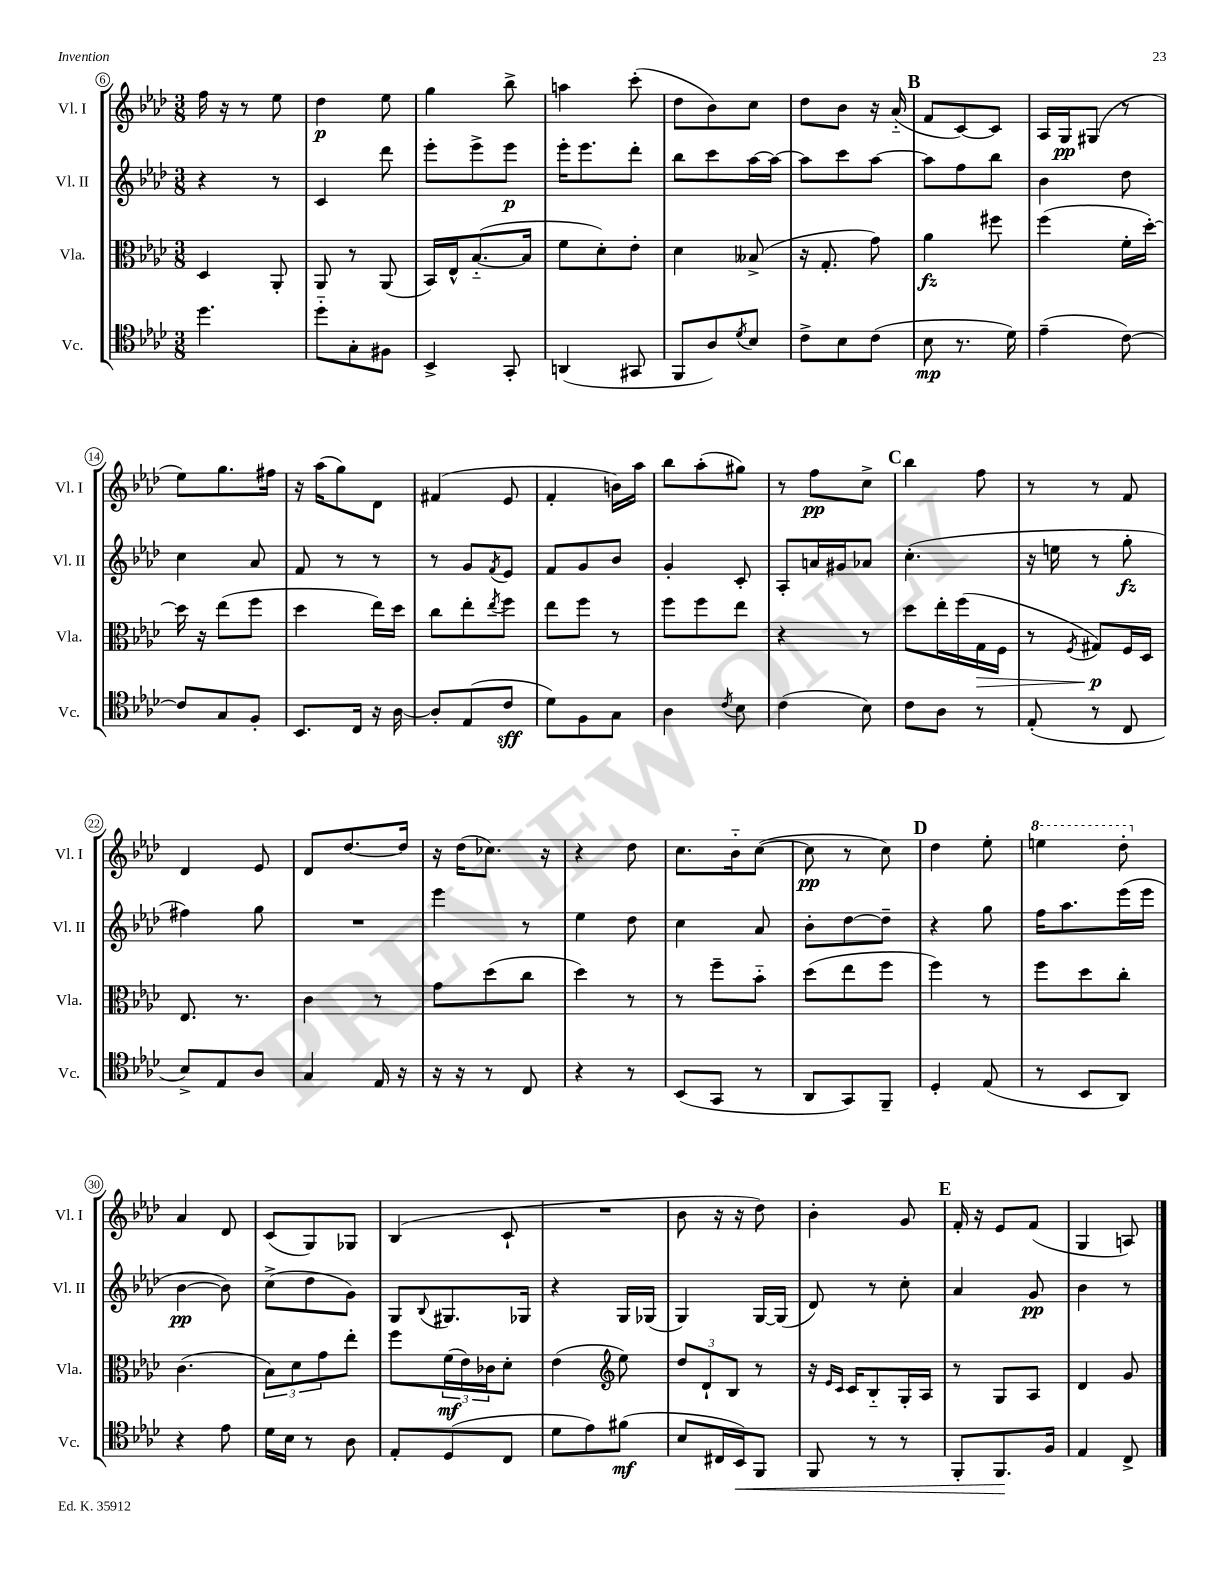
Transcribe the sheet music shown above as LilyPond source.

<<
\new StaffGroup <<
\new Staff = "s0" \with { instrumentName = "Vl. I" shortInstrumentName = "Vl. I" } {
    \clef treble \key aes \major \numericTimeSignature \time 3/8
    f''16 r16 r8 ees''8 |
    des''4\p ees''8 |
    g''4 bes''8-> |
    a''4 c'''8-.( |
    des''8 bes'8) c''8 |
    des''8 bes'8 r16 aes'16-_( |
    \mark \markup { \bold "B" } f'8 c'8~) c'8 |
    aes16 g16\pp gis8( r8 |
    ees''8) g''8. fis''16 |
    r16 aes''16( g''8) des'8 |
    fis'4( ees'8 |
    f'4-. b'16) aes''16 |
    bes''8 aes''8-.( gis''8) |
    r8 f''8\pp c''8-> |
    \mark \markup { \bold "C" } bes''4 f''8 |
    r8 r8 f'8 |
    des'4 ees'8 |
    des'8 des''8.~ des''16 |
    r16 des''16( ces''8.) r16 |
    r4 des''8 |
    c''8. bes'16-_ c''8~( |
    c''8\pp r8 c''8) |
    \mark \markup { \bold "D" } des''4 ees''8-. |
    \ottava #1 e'''4 des'''8-. \ottava #0 |
    aes'4 des'8 |
    c'8( g8) ges8 |
    bes4( c'8-! |
    R4. |
    bes'8 r16 r16 des''8) |
    bes'4-. g'8 |
    \mark \markup { \bold "E" } f'16-. r16 ees'8 f'8( |
    g4 a8) \bar "|." |
}
\new Staff = "s1" \with { instrumentName = "Vl. II" shortInstrumentName = "Vl. II" } {
    \clef treble \key aes \major \numericTimeSignature \time 3/8
    r4 r8 |
    c'4 des'''8 |
    ees'''8-. ees'''8-> ees'''8\p |
    ees'''16-. ees'''8. des'''8-. |
    bes''8 c'''8 aes''16~ aes''16~ |
    aes''8 c'''8 aes''8~ |
    \mark \markup { \bold "B" } aes''8 f''8 bes''8 |
    bes'4 des''8 |
    c''4 aes'8 |
    f'8 r8 r8 |
    r8 g'8 \acciaccatura { f'8 } ees'8 |
    f'8 g'8 bes'8 |
    g'4-. c'8-. |
    aes8-. a'16 gis'16 aes'8 |
    \mark \markup { \bold "C" } c''4.-.( |
    r16 e''16 r8 g''8-.\fz |
    fis''4) g''8 |
    R4. |
    ees'''4 r8 |
    ees''4 des''8 |
    c''4 aes'8 |
    bes'8-. des''8~ des''8-- |
    \mark \markup { \bold "D" } r4 g''8 |
    f''16 aes''8. ees'''16( ees'''16 |
    bes'4~\pp bes'8) |
    c''8->( des''8 g'8) |
    g8 \appoggiatura { bes8 } gis8. ges16 |
    r4 g16 ges16( |
    g4) g16~ g16( |
    des'8) r8 c''8-. |
    \mark \markup { \bold "E" } aes'4 g'8\pp |
    bes'4 r8 \bar "|." |
}
\new Staff = "s2" \with { instrumentName = "Vla." shortInstrumentName = "Vla." } {
    \clef alto \key aes \major \numericTimeSignature \time 3/8
    des4 aes,8-. |
    aes,8 r8 aes,8( |
    bes,16) ees16-^ bes8.~-_( bes16 |
    f'8 des'8-.) ees'8-. |
    des'4 beses8->( |
    r16 g8.-. g'8) |
    \mark \markup { \bold "B" } aes'4\fz fis''8 |
    f''4( f'16-. des''16~-.) |
    des''16 r16 ees''8( f''8 |
    des''4 ees''16) des''16 |
    c''8 ees''8-. \acciaccatura { ees''8 } f''8 |
    ees''8 f''8 r8 |
    f''8 f''8 ees''8 |
    r4 r8 |
    \mark \markup { \bold "C" } des''8 ees''16-. f''16( g16\> f16 |
    r8 \acciaccatura { f8 } gis8\p\!) f16 des16 |
    ees8. r8. |
    c'4 r8 |
    g'8 des''8( c''8 |
    des''4) r8 |
    r8 f''8-- bes'8-_ |
    des''8( ees''8 f''8 |
    \mark \markup { \bold "D" } f''4) r8 |
    f''8 des''8 c''8-. |
    c'4.( |
    \tuplet 3/2 { bes8) des'8 g'8 } ees''8-. |
    f''8 \tuplet 3/2 { f'16\mf( ees'16) ces'16 } des'8-. |
    ees'4( \clef treble ees''8) |
    \tuplet 3/2 { des''8 des'8-! bes8 } r8 |
    r16 \grace { ees'16 c'16 } c'16 bes8-_ g16-. aes16 |
    \mark \markup { \bold "E" } r8 g8 aes8 |
    des'4 g'8 \bar "|." |
}
\new Staff = "s3" \with { instrumentName = "Vc." shortInstrumentName = "Vc." } {
    \clef tenor \key aes \major \numericTimeSignature \time 3/8
    des''4. |
    des''8-_ g8-. fis8 |
    bes,4-> g,8-. |
    a,4( gis,8 |
    f,8 aes8) \acciaccatura { des'8 } bes8 |
    c'8-> bes8 c'8( |
    \mark \markup { \bold "B" } bes8\mp r8. des'16) |
    ees'4--( c'8~) |
    c'8 g8 f8-. |
    bes,8. c16 r16 aes16~ |
    aes8-. ees8( c'8\sff |
    des'8) f8 g8 |
    aes4 \acciaccatura { c'8 } bes8 |
    c'4( bes8) |
    \mark \markup { \bold "C" } c'8 aes8 r8 |
    ees8-.( r8 c8 |
    bes8->) ees8 aes8 |
    g4 ees16 r16 |
    r16 r16 r8 c8 |
    r4 r8 |
    bes,8( g,8 r8 |
    aes,8 g,8) f,8-- |
    \mark \markup { \bold "D" } des4-. ees8( |
    r8 bes,8 aes,8) |
    r4 ees'8 |
    des'16 bes16 r8 aes8 |
    ees8-. des8( c8 |
    des'8 ees'8) fis'8\mf( |
    bes8 cis16 bes,16\<) f,8 |
    f,8 r8 r8 |
    \mark \markup { \bold "E" } f,8-. f,8.\! f16 |
    ees4 c8-> \bar "|." |
}
>>
>>
\layout { \context { \Score currentBarNumber = #6 \override BarNumber.stencil = #(make-stencil-circler 0.1 0.3 ly:text-interface::print) } }
